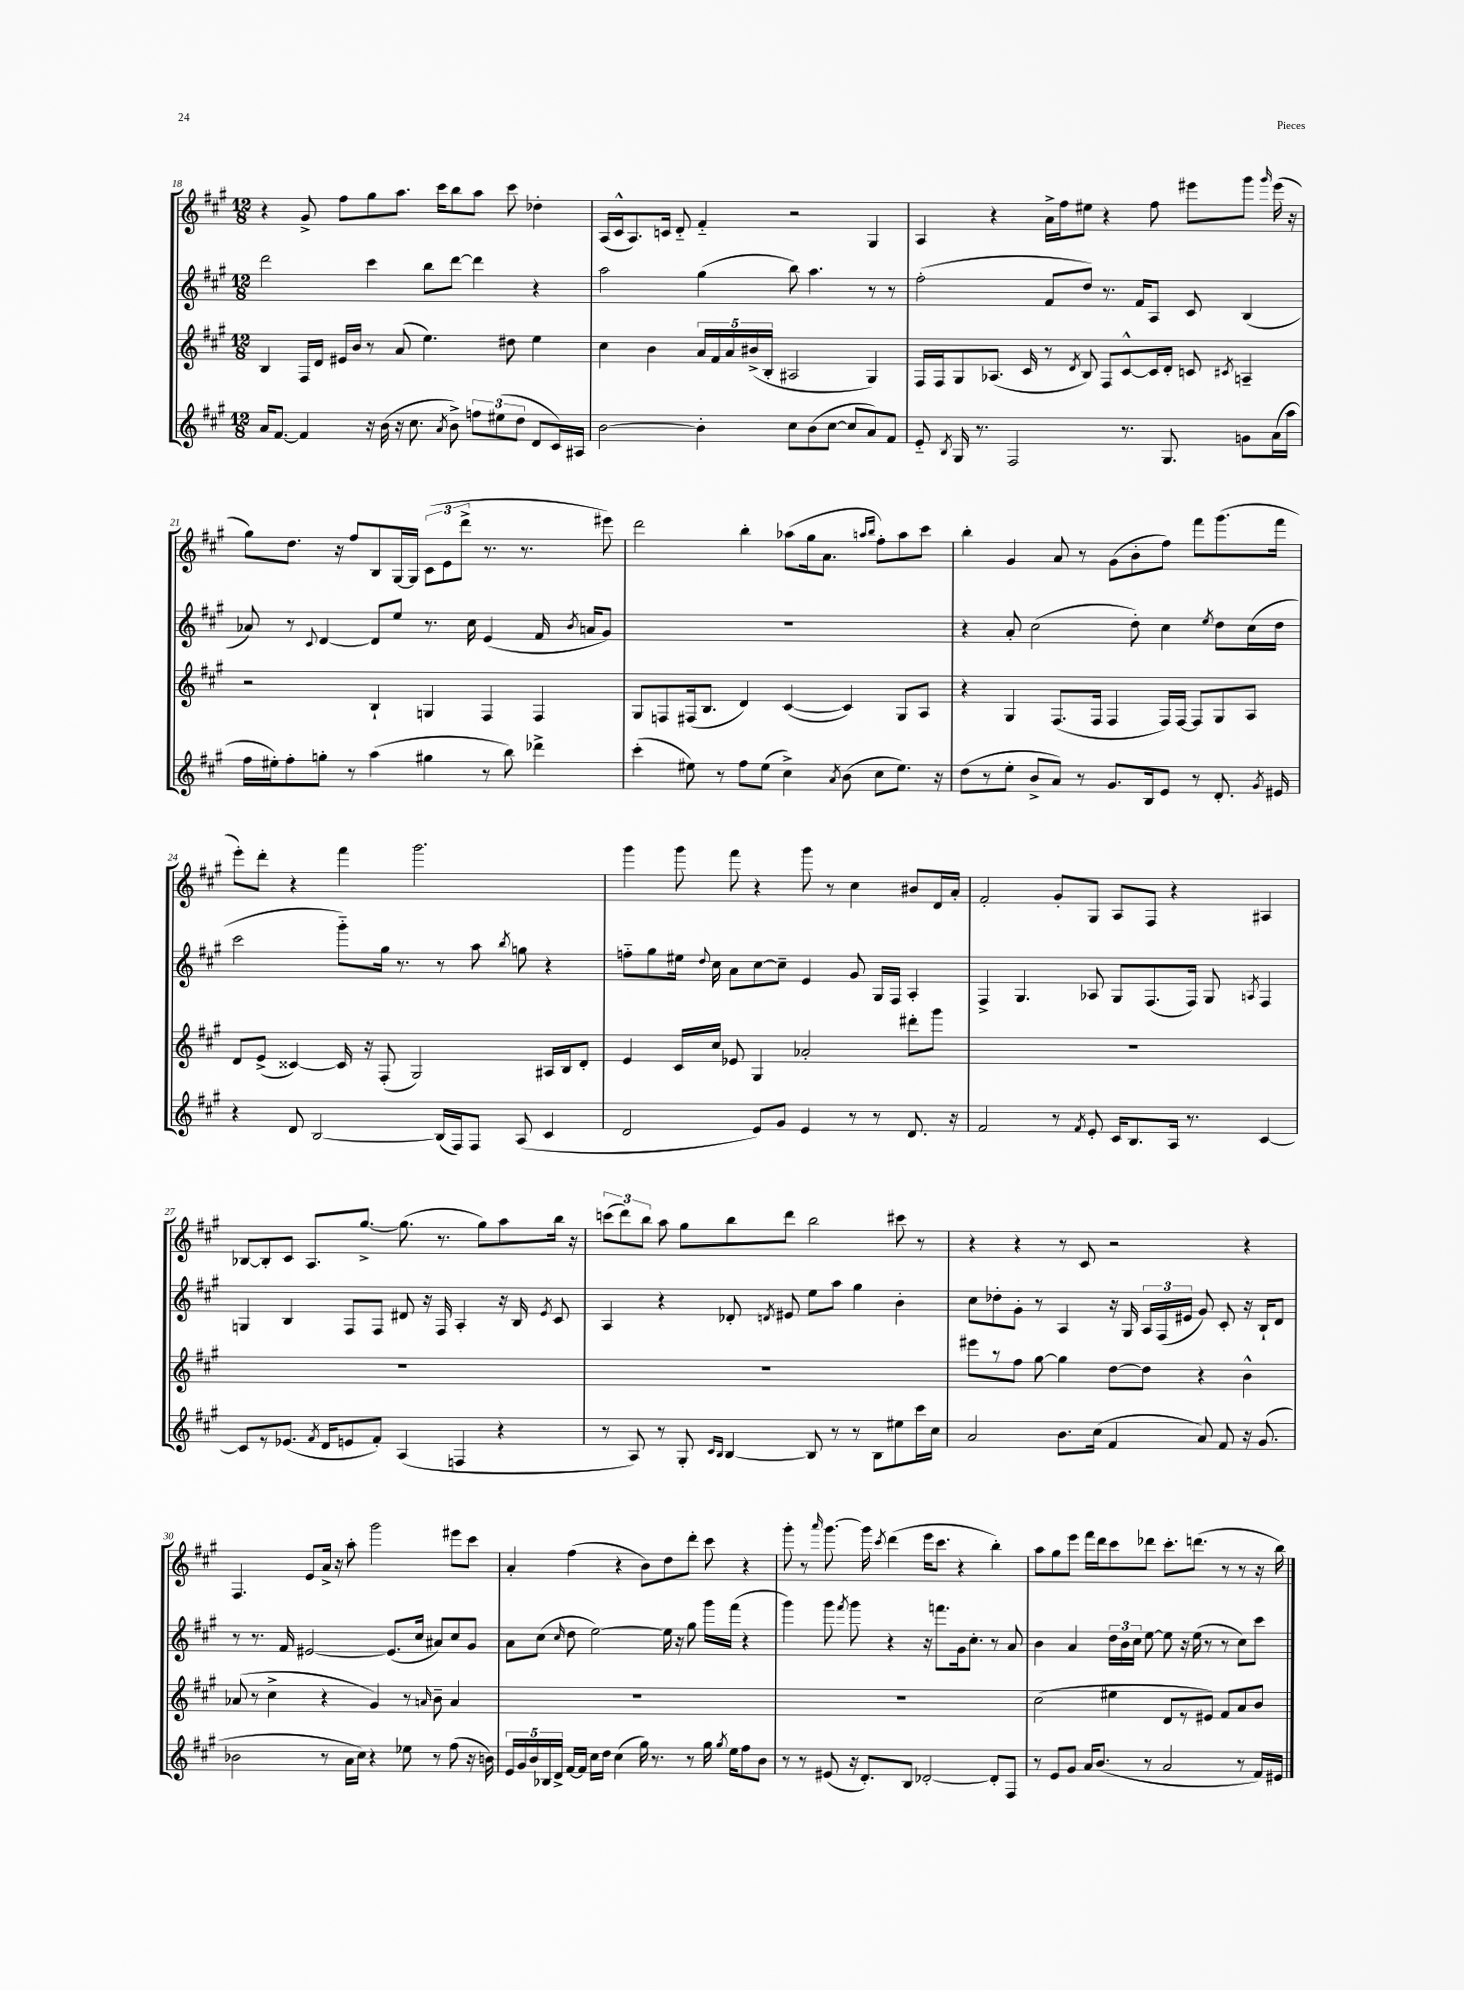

**kern	**kern	**kern	**kern
*staff4	*staff3	*staff2	*staff1
*clefG2	*clefG2	*clefG2	*clefG2
*k[f#c#g#]	*k[f#c#g#]	*k[f#c#g#]	*k[f#c#g#]
*M12/8	*M12/8	*M12/8	*M12/8
16a	4B	2ddd	4r
[8.f#	.	.	.
4f#]	16F#	.	8g#^
.	16d	.	.
.	16e#	.	8ff#
.	16b	.	.
16r	8r	4ccc#	8gg#
(16b	.	.	.
16r	(8a	.	8.aa
8.cc#	.	.	.
.	4.ee)	8bb	.
.	.	.	16ccc#
8qa	.	.	.
8b^)	.	[8ddd	8bb
12ff	.	4ddd]	8aa
(12ee#	.	.	.
.	8dd#	.	8ccc#
12dd	.	.	.
8d	4ee	4r	4dd-'
16c#)	.	.	.
16A#	.	.	.
=	=	=	=
[2b	4cc#	2aa	(16A
.	.	.	16c#^^
.	.	.	8.A)
.	4b	.	.
.	.	.	16c
.	.	.	8d'~
4b']	20a	(4gg#	4f#'~
.	20f#	.	.
.	20a	.	.
.	(20b#^	.	.
.	20B'	.	.
8cc#	2A#	8bb)	2r
(8b	.	4.aa	.
[8cc#	.	.	.
8cc#]	.	.	.
8a)	4G#)	8r	4G#
8f#	.	8r	.
=	=	=	=
8e'~	16F#	(2ff#'	4A
.	16F#	.	.
8qB	.	.	.
16G#	8G#	.	.
8.r	.	.	.
.	(8.A-	.	4r
2F#	.	.	.
.	16c#	.	.
.	8r	8f#	16a^
.	.	.	16ff#
.	8qd	.	.
.	8B)	8dd)	8ee#
.	8F#	8.r	4r
8.r	[8c#^^	.	.
.	.	16f#	.
.	16c#]	8A	8ff#
8.G#	16d'	.	.
.	8c	8c#	8eee#
.	8qc#	.	.
8g	4A~	(4B	8ggg#
.	.	.	16qqggg#
(16a	.	.	(16eee#
16aa	.	.	16r
=	=	=	=
16ff#	2r	8a-)	8gg#)
16ee#')	.	.	.
8ff#'	.	8r	8.dd
.	.	8qqc#	.
8gg'	.	[4d	.
.	.	.	16r
8r	.	.	8ff#
(4aa	4B`	8d]	8B
.	.	8ee	[16G#
.	.	.	16G#]
4gg#	4G	8.r	(12c#
.	.	.	12e
.	.	.	12ddd^
.	.	16cc#	.
8r	4F#	(4e	8.r
8bb)	.	.	.
.	.	.	8.r
4ddd-^	4F#	16f#	.
.	.	8qb	.
.	.	16a	.
.	.	8g#)	8eee#)
=	=	=	=
(4ccc#'	8G#	1.r	2ddd
.	8F	.	.
8ee#)	(16F#	.	.
.	8.B	.	.
8r	.	.	.
8ff#	4d)	.	4bb'
(8ee#	.	.	.
4cc#^)	([4c#	.	(8aa-
.	.	.	16gg#
.	.	.	8.a
8qa	.	.	.
(8b	4c#])	.	.
.	.	.	16qqaa
.	.	.	16qqbb
8cc#	.	.	8ff#')
8.ee#)	8G#	.	8aa
.	8A	.	8ccc#
16r	.	.	.
=	=	=	=
(8dd	4r	4r	4bb'
8r	.	.	.
8ee'	4G#	8a'	4g#
8b^	.	(2cc#	.
8a)	(8.F#	.	8a
8r	.	.	8r
.	16F#	.	.
8.g#	4F#	.	(8g#
.	.	8dd')	8b'
16B	.	.	.
8e	16F#)	4cc#	8ff#)
.	[16F#	.	.
8r	8F#]	.	8fff#
.	.	8qee	.
8.d'	8G#	8dd	(8.ggg#
.	8A	(16cc#	.
8qg#	.	.	.
16e#	.	16dd	16fff#
=	=	=	=
4r	8d	2ccc#	8eee')
.	(8e^	.	8ddd'
8d	[4c##)	.	4r
[2B	.	.	.
.	16c##]	8ggg#'~)	4fff#
.	16r	.	.
.	(8F#'	16gg#	.
.	.	8.r	.
.	2G#)	.	2.ggg#
(16B]	.	8r	.
16F#)	.	.	.
8F#	.	8aa	.
.	.	8qbb	.
(8A	.	8gg	.
4c#	16A#	4r	.
.	16B	.	.
.	8d'	.	.
=	=	=	=
2d	4e	8ff'~	4ggg#
.	.	8gg#	.
.	16c#	16ee#	8ggg#
.	.	8qqdd	.
.	16cc#	16cc#	.
.	8e-	8a	8fff#
8e)	4G#	[8cc#	4r
8g#	.	8cc#~]	.
4e	2a-'	4e	8ggg#
.	.	.	8r
8r	.	8g#	4cc#
8r	.	16G#	.
.	.	16F#	.
8.d	8ddd#'	4A'	8b#
.	8ggg#	.	16d
16r	.	.	16a'
=	=	=	=
2f#	1.r	4F#^	2f#'
.	.	4.G#	.
8r	.	.	8g#'
8qf#	.	.	.
8e'	.	8A-	8G#
16c#	.	8G#	8A
8.B	.	.	.
.	.	(8.F#	8F#
16A	.	.	4r
8.r	.	16F#)	.
.	.	8G#	.
.	.	8qA	.
[4c#	.	4F#	4A#
=	=	=	=
8c#]	1.r	4G	[8B-
8r	.	.	8B-']
(8.e-	.	4B	8c#
.	.	.	8.A
8qf#	.	.	.
16d	.	.	.
8e	.	8F#	.
.	.	.	[8.gg#^
8f#')	.	8F#	.
(4A	.	8d#	(8.gg#]
.	.	16r	.
.	.	16F#	8.r
4F	.	4A'	.
.	.	.	8gg#)
4r	.	16r	8aa
.	.	16B	.
.	.	8qe	.
.	.	8c#	16bb
.	.	.	16r
=	=	=	=
8r	1.r	4A	(12ccc
.	.	.	12ddd)
8A)	.	.	.
.	.	.	12bb
8r	.	4r	8aa
8G#'	.	.	8gg#
16qqc#	.	.	.
16qqB	.	.	.
[4B	.	8d-'	8bb
.	.	8qd	.
.	.	8e#	8ddd
8B]	.	8ee	2bb
8r	.	8aa	.
8r	.	4gg#	.
8B	.	.	.
8ee#	.	4b'	8ccc#
16ccc#	.	.	8r
16cc#	.	.	.
=	=	=	=
2a	8eee#	8cc#	4r
.	8r	8dd-'	.
.	8ff#	8g#'	4r
.	[8gg#	8r	.
8.b	4gg#]	4A	8r
.	.	.	8c#
(16cc#	.	.	.
4f#	[8dd	16r	2r
.	.	16G#	.
.	8dd]	24A	.
.	.	(24F#	.
.	.	24e#	.
8a)	4r	8g#)	.
8f#	.	8c#'	.
16r	4b^^	16r	4r
(8.g#	.	16B`	.
.	.	8d	.
=	=	=	=
2b-	(8a-	8r	4.F#
.	8r	8.r	.
.	4cc#^	.	.
.	.	16f#	.
.	.	[2e#	8e
8r	4r	.	16a^
.	.	.	16r
16a	.	.	8aa'
16cc#)	.	.	.
4r	4g#)	.	2ggg#
.	.	(8.e#]	.
8ee-	8r	.	.
.	.	16cc#	.
.	16qqa	.	.
8r	8b~	8a#)	.
(8ff#	4a	8cc#	8eee#
16r	.	8g#	8ccc#
16b)	.	.	.
=	=	=	=
20e	1.r	8a	4a'
20g#	.	.	.
20b	.	.	.
.	.	(8cc#	.
20B-	.	.	.
20d^	.	.	.
.	.	16qqcc#	.
[16f#	.	8dd	(4ff#
16f#]	.	.	.
16cc#	.	[2ee)	.
16dd	.	.	.
(4cc#	.	.	4r
16gg#)	.	.	8b)
8.r	.	.	.
.	.	16ee]	8dd
.	.	16r	.
8r	.	8gg#	8ddd'
16gg#	.	16ggg#	8ccc#
8qgg#	.	.	.
16ee	.	(16fff#	.
8ff#	.	4r	4r
8b	.	.	.
=	=	=	=
8r	1.r	4ggg#)	8ggg#'
8r	.	.	8r
.	.	.	16qqaaa
(8e#	.	8ggg#	[8.ggg#
.	.	8qfff#	.
16r	.	8ggg#	.
8.d')	.	.	16ggg#]
.	.	.	8qccc#
.	.	4r	(4ddd
8B	.	.	.
[2d-'	.	16r	16eee
.	.	8.fff	8.ccc#
.	.	16g#	4r
.	.	8.cc#'	.
8d-']	.	8r	4bb')
8F#	.	8a	.
=	=	=	=
8r	(2cc#	4b	8aa
8e	.	.	8gg#
8g#	.	4a	8eee
16a	.	.	16fff#
(8.b	.	.	16ddd
.	4ee#	24dd	8ccc#
.	.	24b	.
.	.	24cc#	.
8r	.	[8ee	8ddd-
2a	8d	8ee]	8.ccc#'
.	8r	16r	.
.	.	(16ee	(8.ddd
.	8e#)	8r	.
.	8f#	8r	8r
8r	8a	8cc#)	8r
16f#)	8b	8ccc#	16r
16e#	.	.	16bb)
==	==	==	==
*-	*-	*-	*-
